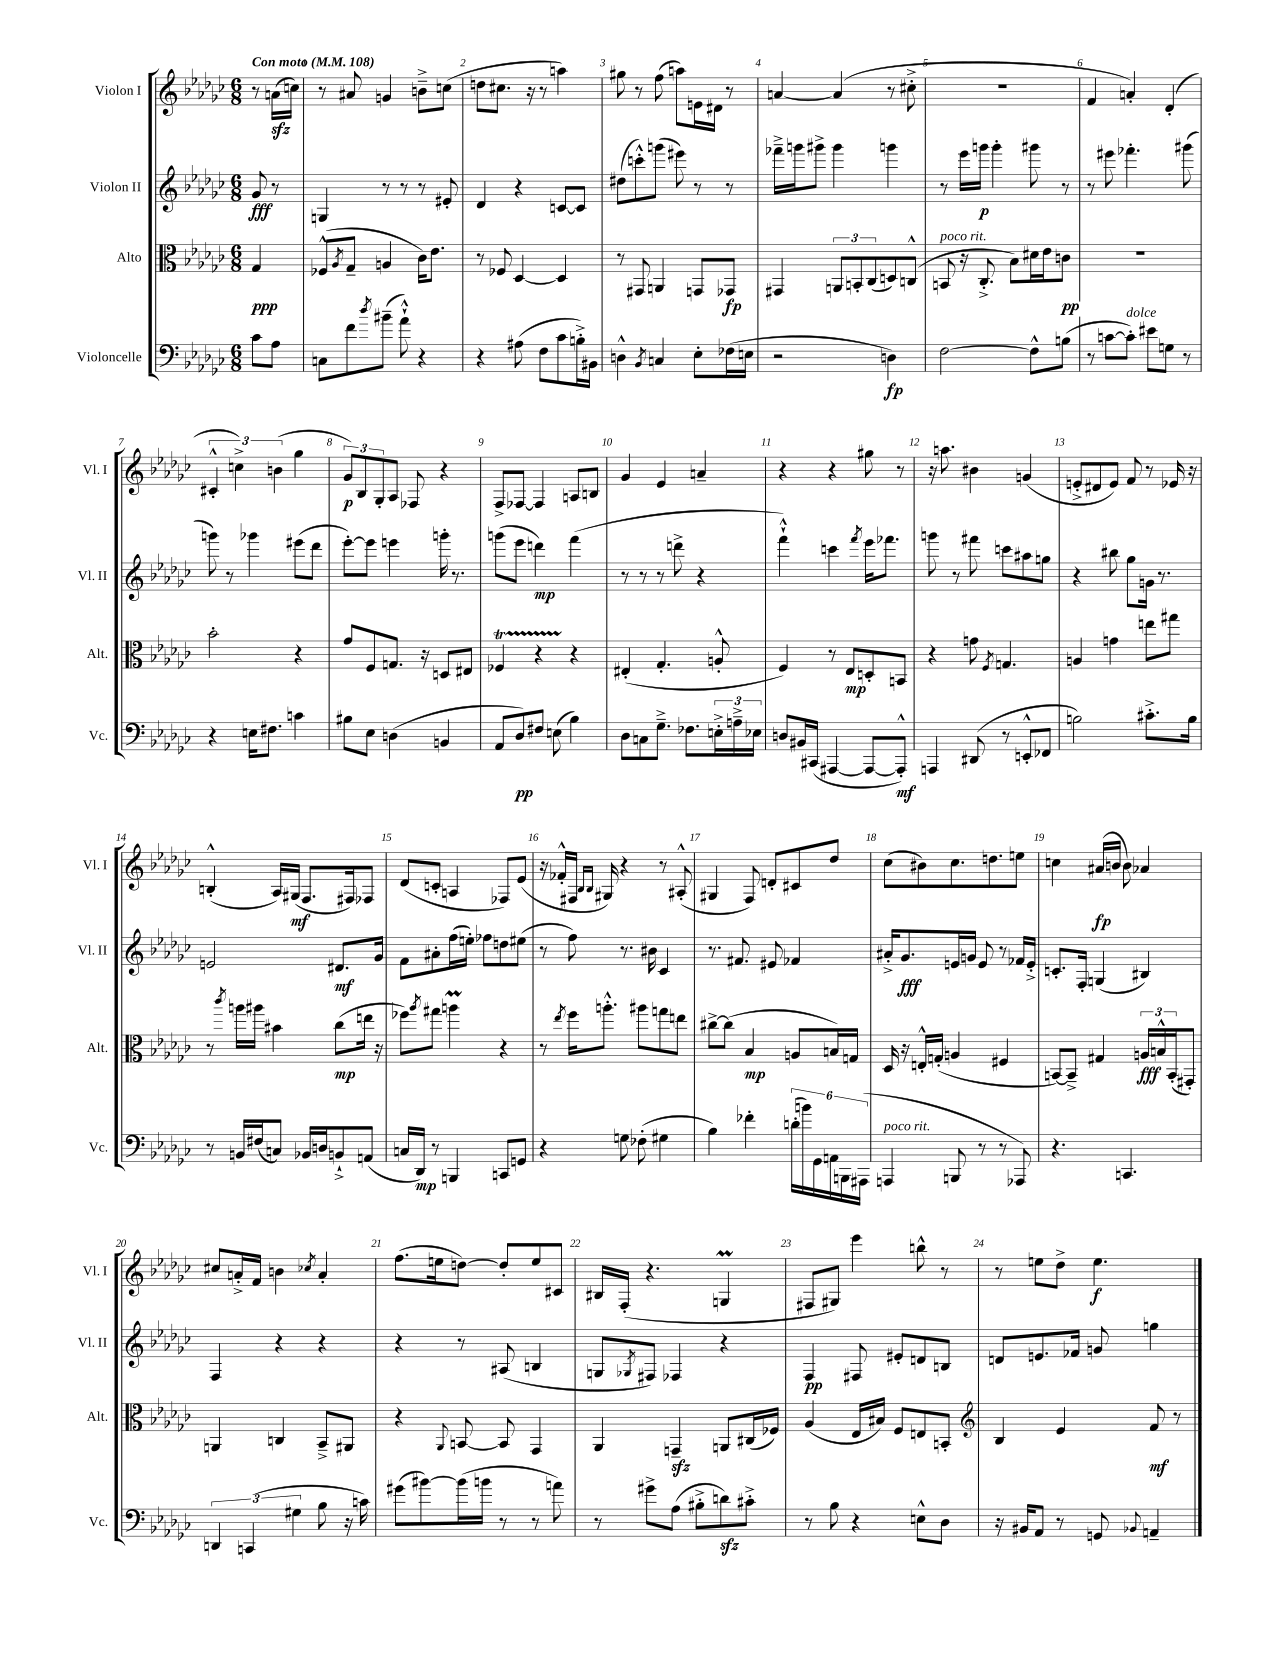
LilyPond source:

<<
\new StaffGroup <<
\new Staff = "s0" \with { instrumentName = "Violon I" shortInstrumentName = "Vl. I" } {
    \clef treble \key ges \major \numericTimeSignature \time 6/8 \partial 4 \tempo "Con moto" 4 = 108
    r8 a'16\sfz( c''16) |
    r8 ais'8 g'4 b'8---> c''8( |
    d''8 cis''8. r16 r8 a''4) |
    gis''8 r8 f''8( a''8) e'16 dis'16 r8 |
    a'4~ a'4( r8 cis''8-.-> |
    R2. |
    f'4 a'4-.) des'4-.( |
    \tuplet 3/2 { cis'4-.-^ c''4->) b'4( } ges''4 |
    \tuplet 3/2 { ges'8\p) bes8 ges8-. } aes8 fes8 r4 |
    f8-> fes8~ fes4 a8 b8 |
    ges'4 ees'4 a'4-- |
    r4 r4 gis''8 r8 |
    r16 a''8. bis'4 g'4( |
    e'8-.-> dis'8 e'8) f'8 r8 ees'16 r16 |
    b4-.-^( aes16) gis16\mf( f8. fis16) fes8 |
    des'8( c'8-. a4 fes8) ees'8( |
    r16 fes'16-.-^ fis16 \grace { bes16 bes16 } gis16) r4 r8 ais8-.-^( |
    gis4 f8) d'8-. cis'8 des''8 |
    ces''8( bis'8) ces''8. d''8. e''8 |
    c''4 ais'16\fp( b'16 b'8) aes'4 |
    cis''8 a'16-.-> f'16 b'4 \acciaccatura { ces''8 } a'4-. |
    f''8.( e''16 d''8~) d''8-. e''8 cis'8 |
    bis16 f16-.( r4. g4\prall |
    fis8 gis8) ees'''4 b''8-^ r8 |
    r8 e''8 des''8-> e''4.\f \bar "|." |
}
\new Staff = "s1" \with { instrumentName = "Violon II" shortInstrumentName = "Vl. II" } {
    \clef treble \key ges \major \numericTimeSignature \time 6/8 \partial 4
    ges'8\fff r8 |
    g4 r8 r8 r8 eis'8-. |
    des'4 r4 c'8~ c'8 |
    dis''8( c'''8-.-^) g'''8( eis'''8) r8 r8 |
    fes'''16---> g'''16 gis'''8-> gis'''4 g'''4 |
    r8 ees'''16 g'''16\p g'''4-. gis'''8 r8 |
    r8 eis'''8 fes'''4.-. gis'''8( |
    g'''8) r8 ges'''4 eis'''8( des'''8 |
    ees'''8~-.) ees'''8 e'''4 g'''16-. r8. |
    g'''8( ees'''8 d'''4\mp) f'''4( |
    r8 r8 r8 d'''8-> r4 |
    f'''4-!-^) c'''4 \acciaccatura { f'''8 } ees'''16 fes'''8. |
    g'''8 r8 fis'''8 c'''8 ais''8 g''8 |
    r4 bis''8 ges''8 g'16 r8. |
    e'2 dis'8.\mf ges'16 |
    f'8 ais'8-. f''16( e''16-.) fes''8 d''8 eis''8( |
    r8 f''8) r8. bis'16 ces'4 |
    r8. fis'8. eis'8 fes'4 |
    ais'16-.-> ges'8.\fff e'16 g'16 e'8 r8 fes'16 e'16-.-> |
    c'8.-. f16-. g4( bis4) |
    f4 r4 r4 |
    r4 r8 ais8( b4 |
    g8 \acciaccatura { ges8 } fis8) fes4 r4 |
    f4\pp fis8 eis'8-. d'8 b8 |
    d'8 e'8. fes'16 g'8 g''4 \bar "|." |
}
\new Staff = "s2" \with { instrumentName = "Alto" shortInstrumentName = "Alt." } {
    \clef alto \key ges \major \numericTimeSignature \time 6/8 \partial 4
    ges4\ppp |
    fes8-^( \acciaccatura { aes8 } ges8-- a4 ces'16) ees'8. |
    r8 fes8 des4~ des4 |
    r8 gis,8 a,4 g,8 ges,8\fp |
    gis,4 \tuplet 3/2 { a,8 b,8-. ces8( } d8) c8-^( |
    b,8^\markup { \italic "poco rit." } r16 ces8.-.-> bes8) dis'16 ees'16 c'8\pp |
    R2. |
    bes'2-. r4 |
    ges'8 f8 g8. r16 d8 eis8 |
    fes4\startTrillSpan r4 r4\stopTrillSpan |
    eis4-.( ges4.-. a8-.-^ |
    f4) r8 ees8\mp d8-. b,8 |
    r4 g'8 \acciaccatura { f8 } g4. |
    a4 g'4 e''8 gis''8 |
    r8 \acciaccatura { ces'''8 } a''16 ais''16 bis'4 ces''8\mp( e''16 r16 |
    fes''8) \acciaccatura { aes''8 } gis''8 a''4\prall r4 |
    r8 \acciaccatura { ees''8 } f''16 a''8.-.-^ ais''8 g''8 e''8 |
    cis''8~-> cis''8( bes4\mp a8 b16) g16 |
    des16 r16 e16-.-^ g16-.( a4 fis4 |
    b,8~) b,8---> gis4 \tuplet 3/2 { a16\fff b16-^ b,16-.( } gis,8-.) |
    a,4 c4 bes,8---> ais,8 |
    r4 \appoggiatura { aes,8 } b,8~ b,8 ges,4 |
    aes,4 g,4--\sfz a,8 cis16( fes16) |
    aes4( ees16 bis16) f8 e8 b,8-. |
    \clef treble bes4 ees'4 f'8\mf r8 \bar "|." |
}
\new Staff = "s3" \with { instrumentName = "Violoncelle" shortInstrumentName = "Vc." } {
    \clef bass \key ges \major \numericTimeSignature \time 6/8 \partial 4
    ces'8 aes8 |
    c8 f'8 \acciaccatura { des''8 } bis'8--( aes'8-!-^) r4 |
    r4 ais8( f8 ces'8 b16-.->) bis,16 |
    d4-^ \acciaccatura { bes,8 } c4 ees8-. fes16( e16 |
    r2 d4\fp) |
    f2~ f8-^ b8( |
    r8 c'8~ c'8-.^\markup { \italic "dolce" }) eis'8 g8 r8 |
    r4 e16 fis8. c'4 |
    bis8 ees8 d4( b,4 |
    aes,8 des8\pp) fis8 e8( bes4) |
    des8 c8 ges8.---> fes8. \tuplet 3/2 { e16-.-> a16---> ees16 } |
    d8 bis,16 cis,16( ais,,4~ ais,,8~ ais,,8-.-^\mf) |
    a,,4 dis,8( r8 e,8-.-^ fes,8 |
    b2) cis'8.-.-> b16 |
    r8 b,16 fis16( c8) bes,16 d16 b,8-!-> a,8( |
    c16 des,16\mp) r8 b,,4 c,8 g,8 |
    r4 g8 fes8-.( gis4 |
    bes4) fes'4-. \tuplet 6/4 { d'16-.( b'16) ges,16 a,16 b,,16 ais,,16( } |
    a,,4^\markup { \italic "poco rit." } b,,8 r8 r8 aes,,8) |
    r4. c,4. |
    \tuplet 3/2 { d,4 c,4( gis4 } bes8 r16 c'16) |
    gis'8( bis'8~) bis'16( b'16 r8 r8 a'8) |
    r8 gis'8-> aes8( bis8-.-> d'8\sfz) cis'8-.-> |
    r8 bes8 r4 e8-^ des8 |
    r16 bis,16 aes,8 r8 g,8 \appoggiatura { bes,8 } a,4-- \bar "|." |
}
>>
>>
\layout { \context { \Score \override BarNumber.break-visibility = ##(#f #t #t) barNumberVisibility = #all-bar-numbers-visible } }
